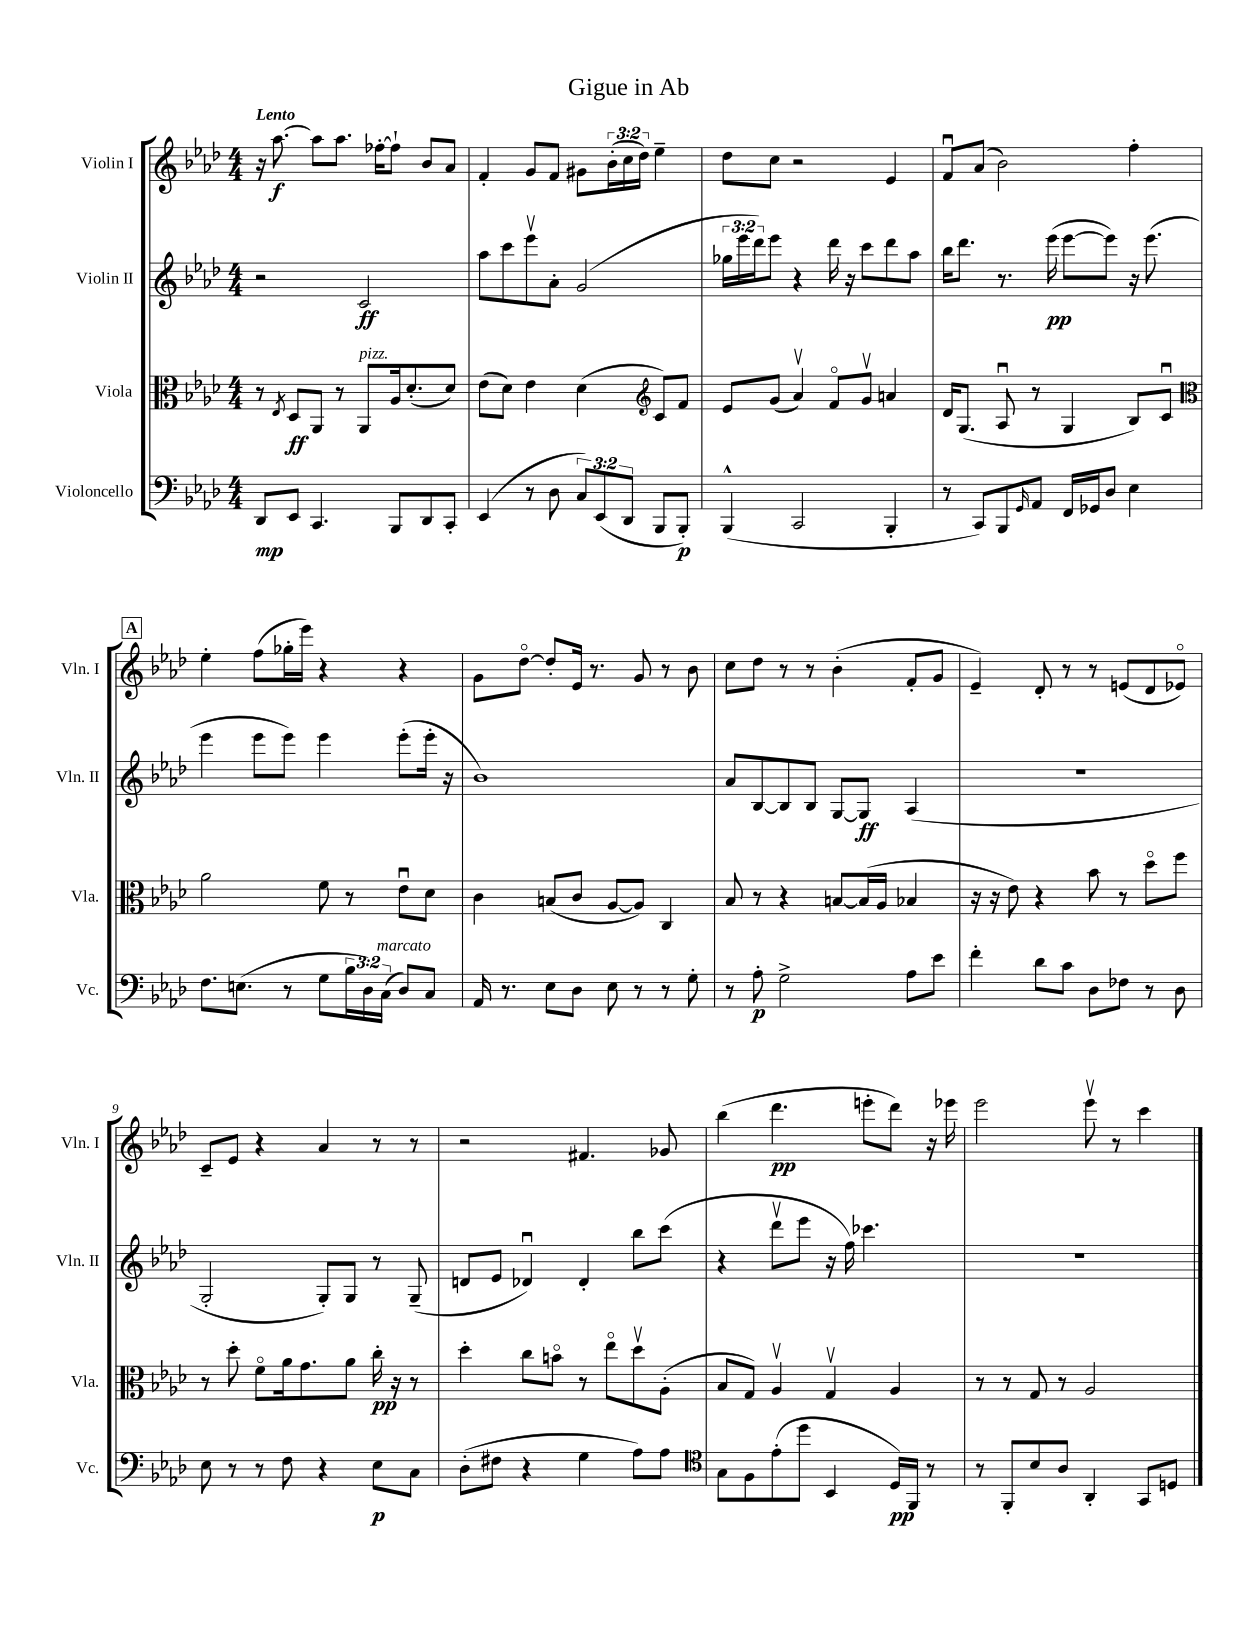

**kern	**kern	**kern	**kern
*staff4	*staff3	*staff2	*staff1
*clefF4	*clefC3	*clefG2	*clefG2
*k[b-e-a-d-]	*k[b-e-a-d-]	*k[b-e-a-d-]	*k[b-e-a-d-]
*M4/4	*M4/4	*M4/4	*M4/4
8DD-	8r	2r	16r
.	.	.	[8.aa-
.	8qE-	.	.
8EE-	8D-	.	.
4.CC	8AA-	.	8aa-]
.	8r	.	8.aa-
.	8AA-	2c	.
.	.	.	[16ff-'
8BBB-	16A-	.	8ff-`]
.	(8.d-'	.	.
8DD-	.	.	8b-
8CC'	8d-)	.	8a-
=	=	=	=
(4EE-	(8e-	8aa-	4f'
.	8d-)	8ccc	.
8r	4e-	8eee-v	8g
8D-	.	8a-'	8f
12C)	(4d-	(2g	8g#
(12EE-	.	.	.
.	.	.	(24b-'
12DD-	.	.	24cc
.	.	.	24dd-)
*	*clefG2	*	*
8BBB-	8c)	.	4ee-~
8BBB-')	8f	.	.
=	=	=	=
(4BBB-^^	8e-	24gg-	8dd-
.	.	24eee-	.
.	.	24ddd-)	.
.	(8g	8eee-	8cc
2CC	4a-v)	4r	2r
.	8fo	16ddd-	.
.	.	16r	.
.	8gv	8ccc	.
4BBB-'	4a	8ddd-	4e-
.	.	8aa-	.
=	=	=	=
8r	16d-	16bb-	8fu
.	(8.G	8.ddd-	.
8CC)	.	.	(8a-
8BBB-	8A-u	8.r	2b-)
16qqGG	.	.	.
8AA-	8r	.	.
.	.	(16eee-	.
16FF	4G	[8eee-	.
16GG-	.	.	.
8D-	.	8eee-])	.
4E-	8B-)	16r	4ff'
.	.	(8.eee-	.
.	8cu	.	.
=	=	=	=
*	*clefC3	*	*
8.F	2a-	4eee-	4ee-'
(8.E	.	.	.
.	.	8eee-	(8ff
8r	.	8eee-)	16gg-'
.	.	.	16eee-)
8G	8f	4eee-	4r
24B-	8r	.	.
24D-)	.	.	.
(24C	.	.	.
8D-)	8e-u	(8eee-'	4r
8C	8d-	16eee-'	.
.	.	16r	.
=	=	=	=
16AA-	4c	1b-)	8g
8.r	.	.	.
.	.	.	[8dd-o
8E-	(8B	.	8dd-']
8D-	8c	.	16e-
.	.	.	8.r
8E-	[8A-	.	.
8r	8A-])	.	8g
8r	4C	.	8r
8G'	.	.	8b-
=	=	=	=
8r	8B-	8a-	8cc
8A-'	8r	[8B-	8dd-
2G^	4r	8B-]	8r
.	.	8B-	8r
.	[8B	[8G	(4b-'
.	(16B]	8G]	.
.	16A-	.	.
8A-	4B-	(4A-	8f'
8e-	.	.	8g
=	=	=	=
4f'	16r	1r	4e-~)
.	16r	.	.
.	8e-)	.	.
8d-	4r	.	8d-'
8c	.	.	8r
8D-	8b-	.	8r
8F-	8r	.	(8e
8r	8dd-o	.	8d-
8D-	8ff	.	8e-o)
=	=	=	=
8E-	8r	2G'	8c~
8r	8dd-'	.	8e-
8r	8fo	.	4r
8F	16a-	.	.
.	8.g	.	.
4r	.	8G')	4a-
.	8a-	8G	.
8E-	16cc'	8r	8r
.	16r	.	.
8C	8r	(8G~	8r
=	=	=	=
(8D-'	4dd-'	8d	2r
8F#	.	8e-	.
4r	8cc	4d-u)	.
.	8bo	.	.
4G	8r	4d-'	4.f#
.	8ee-o	.	.
8A-)	8dd-v	8bb-	.
8A-	(8A-'	(8ccc	8g-
=	=	=	=
*clefC4	*	*	*
8G	8B-	4r	(4bb-
8F	8G)	.	.
(8e-'	4A-v	8ddd-v	4.ddd-
8dd-	.	8eee-	.
4BB-	4Gv	16r	.
.	.	16ff)	.
.	.	4.ccc-	8eee'
16D-)	4A-	.	8ddd-)
16FF	.	.	.
8r	.	.	16r
.	.	.	16eee-
=	=	=	=
8r	8r	1r	2eee-
8FF'	8r	.	.
8B-	8G	.	.
8A-	8r	.	.
4AA-'	2A-	.	8eee-v
.	.	.	8r
8GG	.	.	4ccc
8D	.	.	.
==	==	==	==
*-	*-	*-	*-
